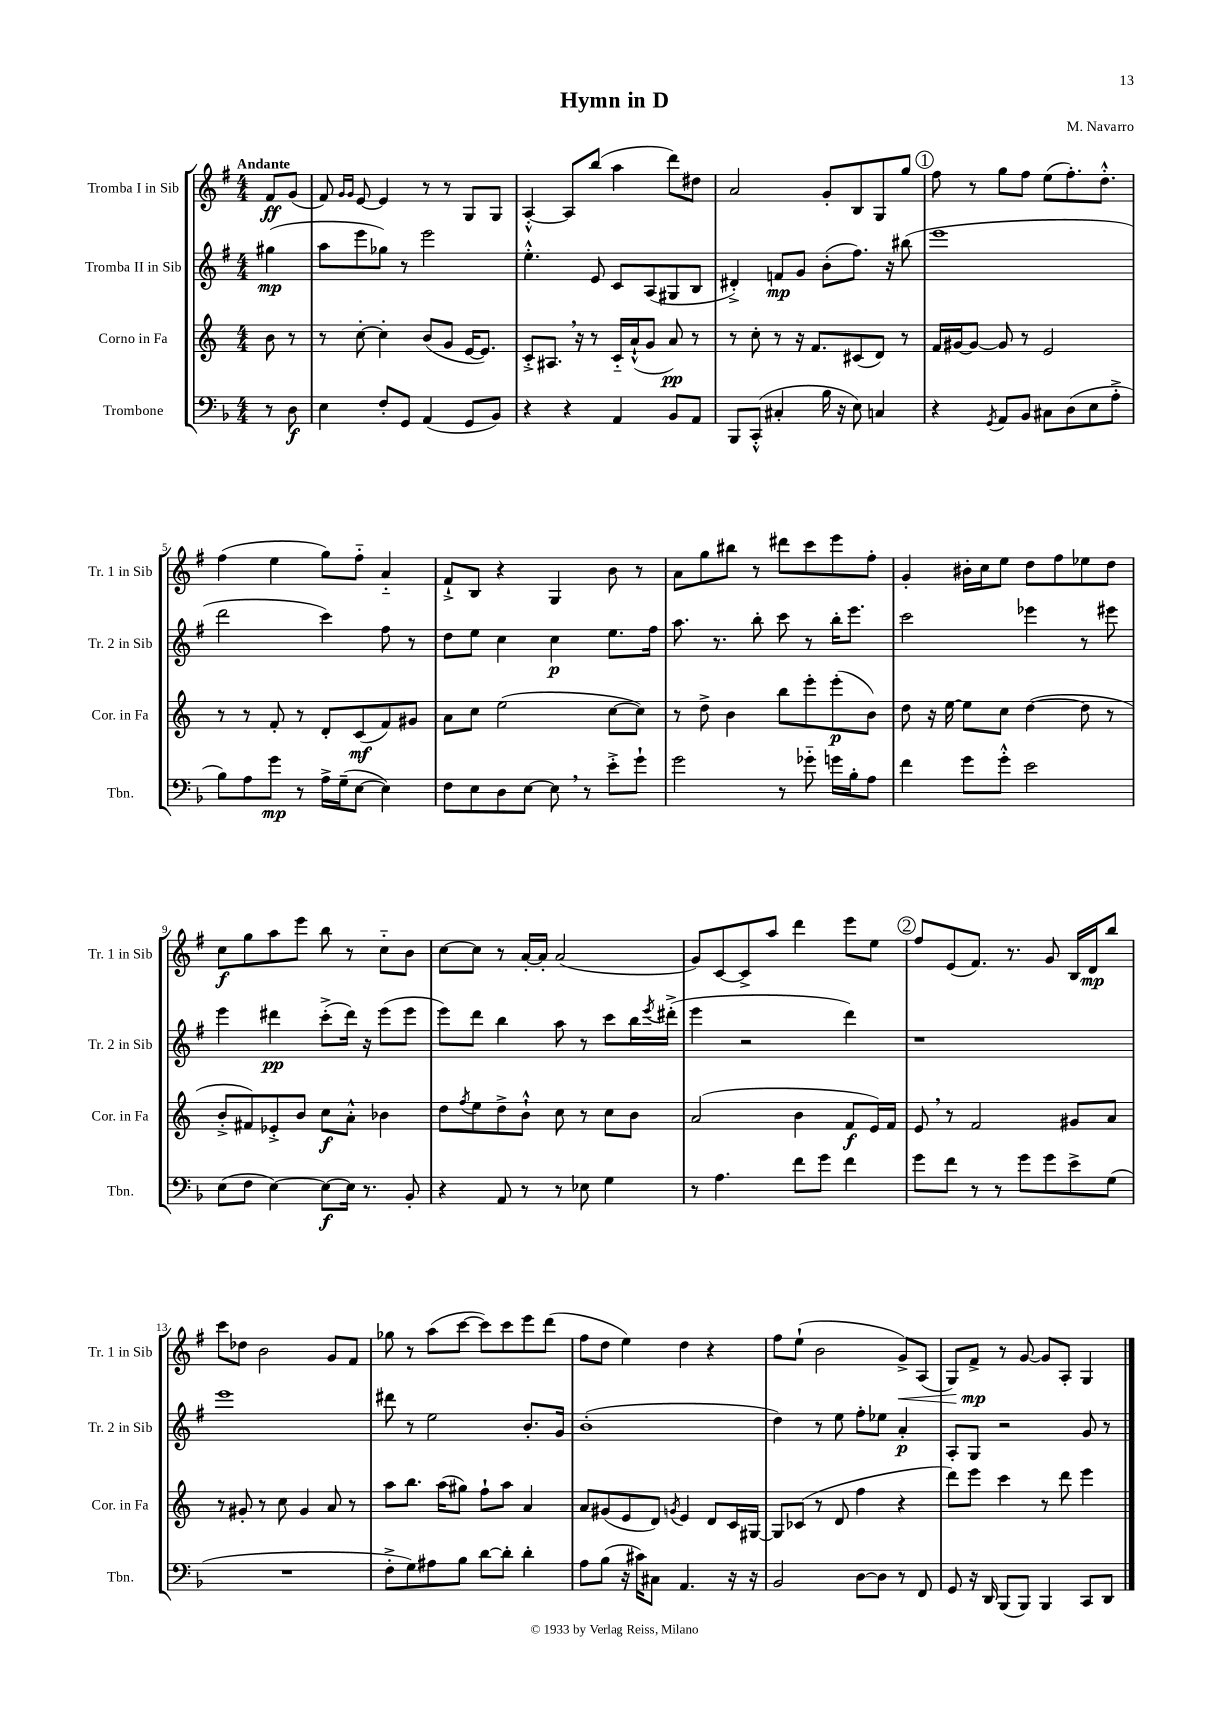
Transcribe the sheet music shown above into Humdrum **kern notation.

**kern	**kern	**kern	**kern
*staff4	*staff3	*staff2	*staff1
*clefF4	*clefG2	*clefG2	*clefG2
*k[b-]	*k[]	*k[f#]	*k[f#]
*M4/4	*M4/4	*M4/4	*M4/4
8r	8b	(4gg#	8f#
8D	8r	.	(8g
=	=	=	=
4E	8r	8aa	8f#)
.	.	.	16qqg
.	.	.	16qqg
.	[8cc'	8eee	[8e
8F'	4cc']	8gg-)	4e]
8GG	.	8r	.
(4AA	(8b	2eee	8r
.	8g	.	8r
8GG	[16e	.	8G
.	8.e])	.	.
8BB-)	.	.	8G
=	=	=	=
4r	8c'^	4.ee'^^	[4A'^^
.	8.A#	.	.
4r	.	.	8A]
.	16r	.	.
.	8r	8e	(8bb
4AA	16c'~	8c	4aa
.	(16a`^^	.	.
.	8g	(8A	.
8BB-	8a)	8G#	8ddd)
8AA	8r	8B	8dd#
=	=	=	=
8BBB-	8r	4d#'^)	2a
(8CC'^^	8cc'	.	.
4C#'	8r	8f	.
.	16r	8g	.
.	8.f	.	.
16B-	.	(8b'	8g'
16r	.	.	.
8E)	(8c#	8.ff#)	8B
4C	8d)	.	8G
.	.	16r	.
.	8r	(8bb#	8gg
=	=	=	=
4r	16f	1eee	8ff#
.	[16g#	.	.
.	8g#_	.	8r
8qGG	.	.	.
8AA	8g#]	.	8gg
8BB-	8r	.	8ff#
8C#	2e	.	(8ee
(8D	.	.	8.ff#')
8E	.	.	.
.	.	.	8.dd'^^
8A'^	.	.	.
=	=	=	=
8B-)	8r	2ddd	(4ff#
8A	8r	.	.
8g	8f'	.	4ee
8r	8r	.	.
16A^	8d'	4ccc)	8gg)
(16G~	.	.	.
[8E	(8c	.	8ff#'~
4E])	8f)	8ff#	4a'~
.	8g#	8r	.
=	=	=	=
8F	8a	8dd	8f#`^
8E	8cc	8ee	8B
8D	(2ee	4cc	4r
[8E	.	.	.
8E]	.	4cc	4G
8r	.	.	.
8e'^	[8cc	8.ee	8b
8g`	8cc])	.	8r
.	.	16ff#	.
=	=	=	=
2g	8r	8.aa	8a
.	8dd^	.	8gg
.	.	8.r	.
.	4b	.	8bb#
.	.	8bb'	8r
8r	8bb	8ccc	8ddd#
8g-'~	8eee'	8r	8ccc
16g	(8eee'	16bb'	8eee
16B-'	.	8.eee	.
8A	8b)	.	8ff#'
=	=	=	=
4f	8dd	2ccc	4g'
.	16r	.	.
.	[16ee	.	.
8g	8ee]	.	16b#'
.	.	.	16cc
8g'^^	8cc	.	8ee
2e	([4dd	4eee-	8dd
.	.	.	8ff#
.	8dd]	8r	8ee-
.	8r	8eee#	8dd
=	=	=	=
(8E	8b'^	4eee	8cc
8F	8f#)	.	8gg
[4E)	8e-'^	4ddd#	8aa
.	8b	.	8eee
8E_	8cc	(8ccc'^	8bb
16E]	8a'^^	16ddd#)	8r
8.r	.	16r	.
.	4b-	(8eee	8cc'~
8BB-'	.	8eee	8b
=	=	=	=
4r	8dd	8eee)	[8cc
.	8qff	.	.
.	8ee	8ddd	8cc]
8AA	8dd^	4bb	8r
8r	8b`^^	.	[16a'
.	.	.	16a']
8r	8cc	8aa	(2a
8E-	8r	8r	.
4G	8cc	8ccc	.
.	8b	16bb	.
.	.	8qeee	.
.	.	(16ddd#'^	.
=	=	=	=
8r	(2a	4eee	8g)
4.A	.	.	[8c
.	.	2r	8c^]
.	.	.	8aa
8f	4b	.	4ddd
8g	.	.	.
4f	8f	4ddd)	8eee
.	16e)	.	8ee
.	16f	.	.
=	=	=	=
8g	8e	1r	8ff#
8f	8r	.	(8e
8r	2f	.	8.f#)
8r	.	.	.
.	.	.	8.r
8g	.	.	.
8g	.	.	8g
8e^	8g#	.	16B
.	.	.	16d
(8G	8a	.	8bb
=	=	=	=
1r	8r	1eee	8ccc
.	8g#'	.	8dd-
.	8r	.	2b
.	8cc	.	.
.	4g#	.	.
.	8a	.	8g
.	8r	.	8f#
=	=	=	=
8F'^	8aa	8ddd#	8gg-
8G)	8.bb	8r	8r
8A#	.	2ee	(8aa
.	(16aa	.	.
8B-	8gg#)	.	[8ccc
[8d	8ff`	.	8ccc])
8d']	8aa	.	8ccc
4d'	4a	8.b'	8eee
.	.	.	(8ddd
.	.	16g	.
=	=	=	=
8A	8a	(1b'	8ff#
(8B-	(8g#	.	8dd
16r	8e	.	4ee)
16c#)	.	.	.
8C#	8d)	.	.
.	8qg	.	.
4.AA	4e	.	4dd
.	8d	.	4r
16r	16c	.	.
16r	[16G#	.	.
=	=	=	=
2BB-	8G#]	4dd)	8ff#
.	(8c-	.	(8ee`
.	8r	8r	2b
.	8d	8ee	.
[8D	4ff	8ff#'	.
8D]	.	8ee-	.
8r	4r	4a'	8g^)
8FF	.	.	(8A
=	=	=	=
8GG	8ddd)	8A'	8G)
16r	8eee	8G	8f#^
16DD	.	.	.
(8BBB-	4ccc	2r	8r
8BBB-)	.	.	[8g
4BBB-	8r	.	8g]
.	8ddd	.	8A'
8CC	4eee	8g	4G
8DD	.	8r	.
==	==	==	==
*-	*-	*-	*-
